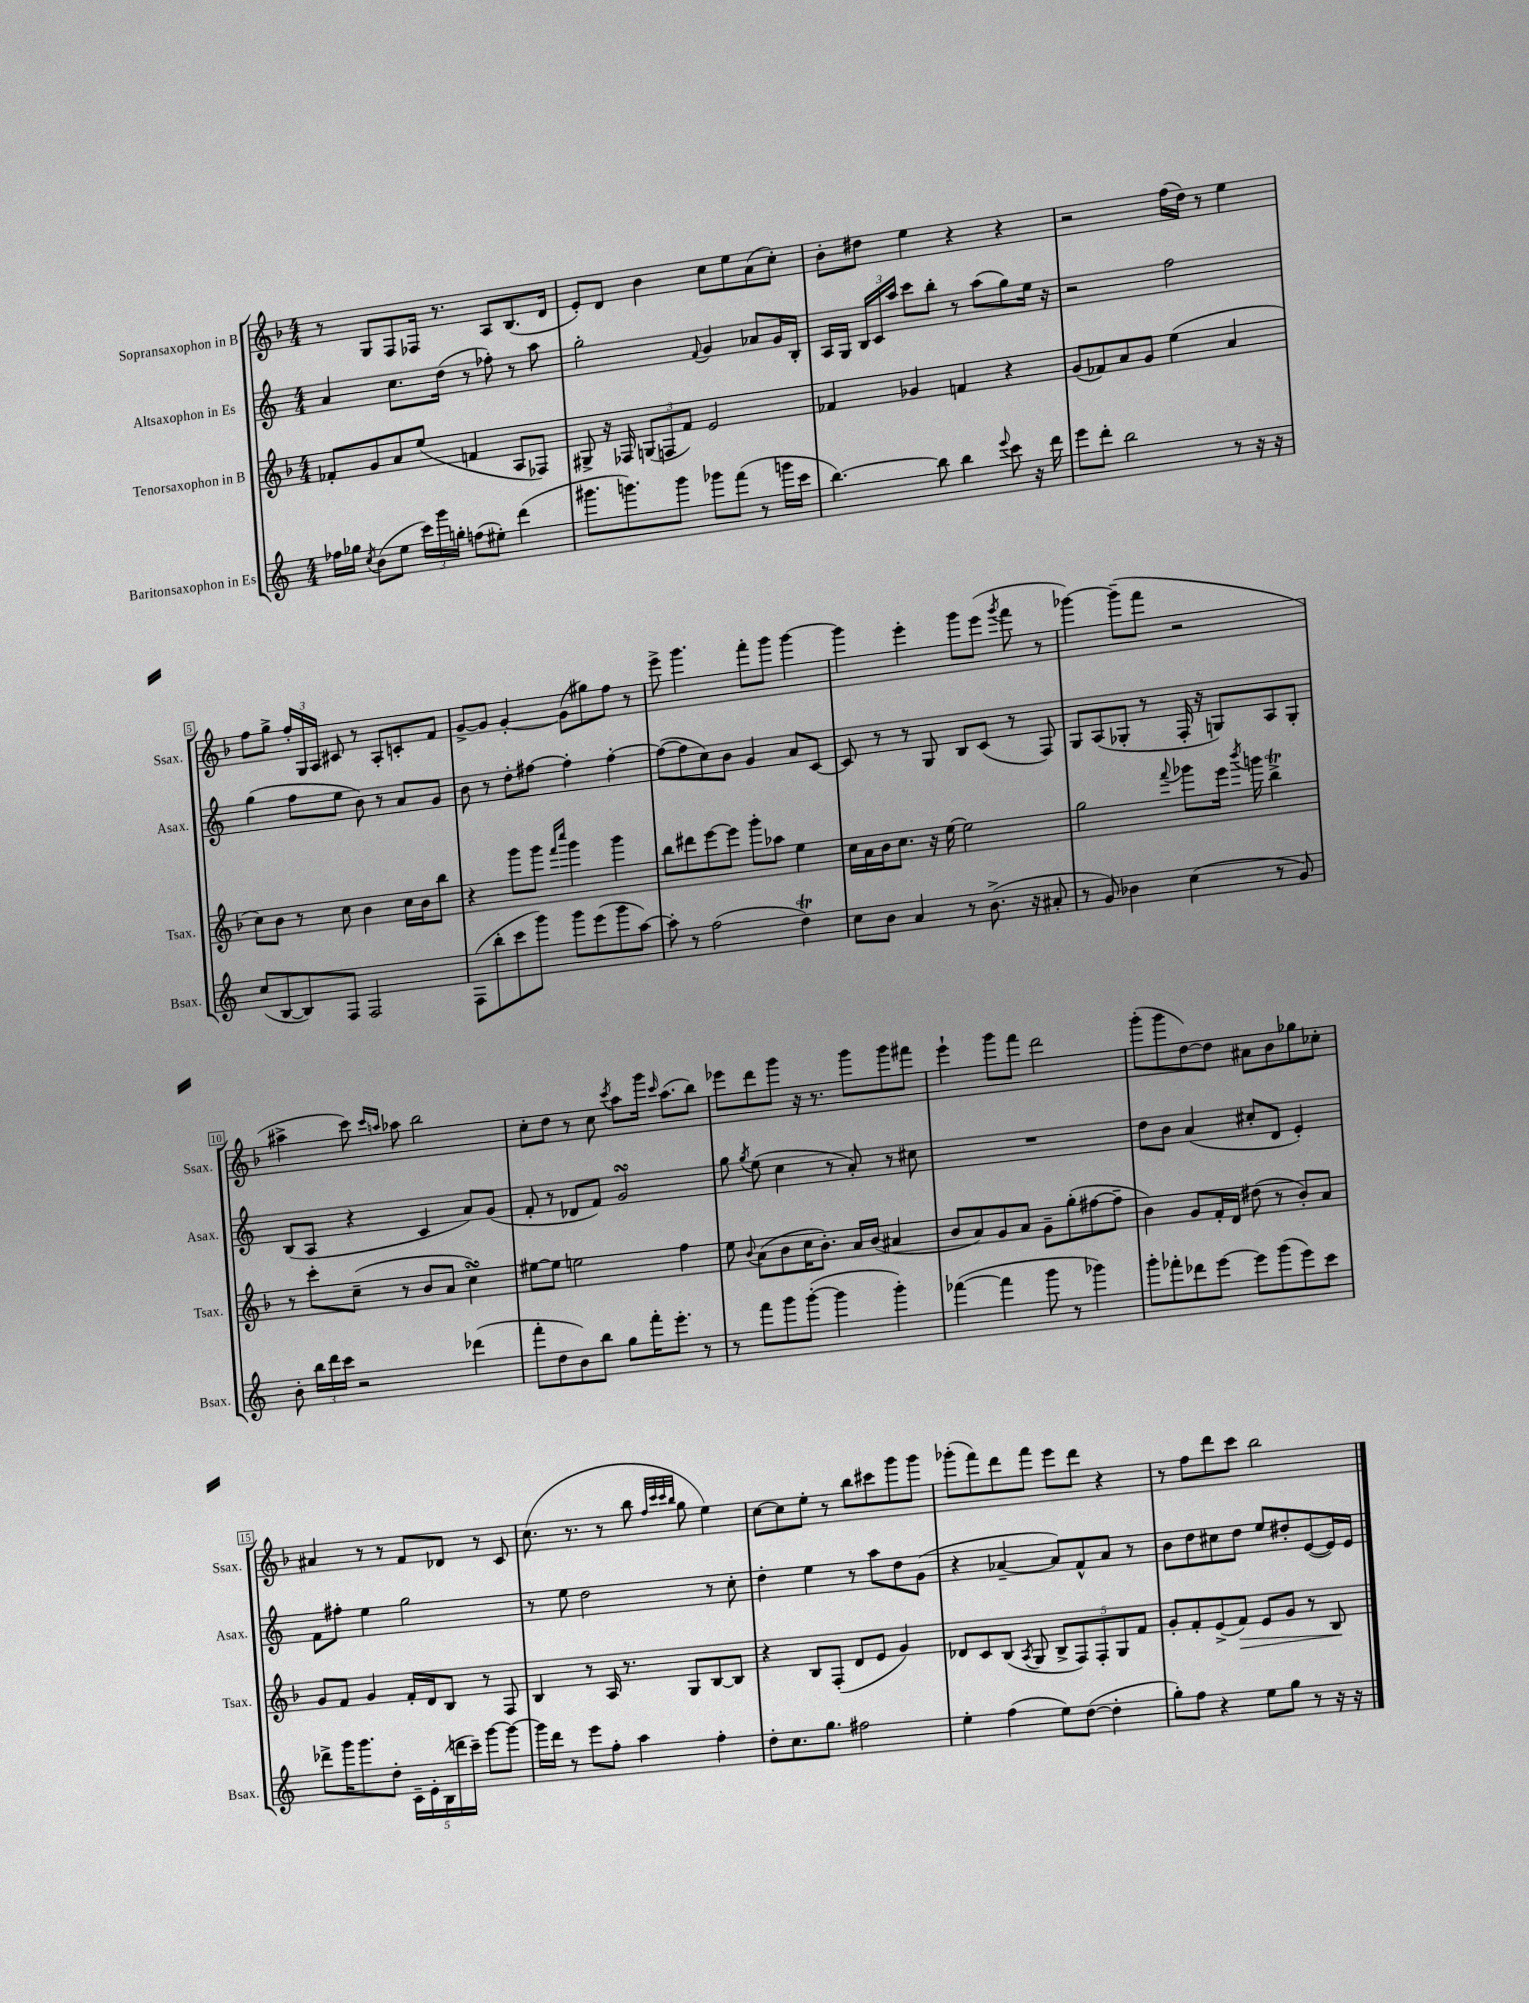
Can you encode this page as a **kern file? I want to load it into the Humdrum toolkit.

**kern	**kern	**kern	**kern
*staff4	*staff3	*staff2	*staff1
*clefG2	*clefG2	*clefG2	*clefG2
*k[]	*k[b-]	*k[]	*k[b-]
*M4/4	*M4/4	*M4/4	*M4/4
16ff-	8f-'	4a	8r
16gg-	.	.	.
8qcc	.	.	.
(8b	8g	.	8G
8ee	8a	8.cc	8F
24ccc)	(8ee	.	16F-
24ggg	.	.	.
.	.	(16dd	8.r
24gg'	.	.	.
(8ff	4f	8r	.
8ee#')	.	8ff-')	8A
(4ddd	8A	8r	(8.B-
.	8F-)	8aa	.
.	.	.	16d
=	=	=	=
8.ggg#	8G#^	2gg'	8e')
.	16r	.	8d
8.ggg)	16F-	.	.
.	(12G	.	4b-
.	12F	.	.
8ggg	.	.	.
.	12f)	.	.
.	.	8qqf	.
8ggg-	2e	4g	8cc
(8fff	.	.	8ee
8r	.	8a-	(8a
16ggg	.	16g	8cc')
16ccc	.	16B'	.
=	=	=	=
[4.bb)	4f-	16A	8b-'
.	.	16G	.
.	.	24B	8dd#
.	.	24c	.
.	.	24aa	.
.	4g-	8ccc	4ee
8bb]	.	8bb'	.
4bb	4f	8r	4r
.	.	(8aa	.
8qqeee	.	.	.
8ccc	4r	8gg)	4r
16r	.	16ee	.
16ddd	.	16r	.
=	=	=	=
8eee	(8g	2r	2r
8ddd'	8f-)	.	.
2bb	8a	.	.
.	8g	.	.
.	(4ee	2ff	(16ff
.	.	.	16dd)
.	.	.	8r
8r	4a	.	4ee
16r	.	.	.
16r	.	.	.
=	=	=	=
(8cc	8cc)	(4gg	8ff
[8B	8b-	.	8gg^
8B])	8r	8ff	24ff'
.	.	.	24G
.	.	.	24A
8F	8cc	8ee	8c#
2F	4b-	8b)	8r
.	.	8r	8A'
.	16cc	8a	8c'
.	16b-	.	.
.	8bb-	8g	8f
=	=	=	=
(8F	4r	8b	[8g^
8bb'	.	8r	8g]
8ccc	8ggg	8dd'	[4g'
8ggg)	8ggg	[8ff#	.
.	16qqfff	.	.
.	16qqcccc	.	.
8ggg	4ggg	4ff#']	(8g]
(8eee	.	.	8gg#)
8ggg	4ggg	[4ff#'	8ff
[8aa)	.	.	8r
=	=	=	=
8aa']	8bb-	(8ff#_	8eee^
8r	8ddd#	8ff#]	4.ggg
(2ff	[8eee	8cc)	.
.	8eee]	8b	.
.	8ggg'	4g	8fff'
.	8aa-	.	8ggg
4dd)	4ee	8a	[4ggg
.	.	[8c	.
=	=	=	=
8cc	16cc	8c]	4ggg]
.	16a	.	.
8b	16b-	8r	.
.	8.cc	.	.
4a	.	8r	4eee'
.	16r	8G	.
.	[16ee	.	.
8r	2ee]	8B	8ggg
(8.b^	.	(8c	(8eee
.	.	.	8qggg
.	.	8r	8fff
16r	.	.	.
8a#'	.	8F)	8r
=	=	=	=
8r	2gg	8G	[4ggg-)
8g)	.	(8A	.
4b-	.	8G-'	(8ggg-~]
.	.	8r	8fff
.	8qqfff	.	.
(4cc	8ggg-	16F'	2r
.	.	16r	.
.	16eee	8G)	.
.	8qbbb-	.	.
.	16ggg	.	.
8r	4bb-^	8A	.
8g)	.	8G'	.
=	=	=	=
8b'	8r	(8B	4aa#^
24bb	8ccc'	8A	.
24ddd	.	.	.
24ccc	.	.	.
2r	(8cc~	4r	8ccc)
.	.	.	16qqccc
.	.	.	16qqaa
.	8r	.	8aa-
.	8b-	4c	2bb-
.	8a	.	.
(4ddd-	4cc)	8a)	.
.	.	(8g	.
=	=	=	=
8fff'	[8ee#	8f'	8cc'
8dd	8ee#]	8r	8dd
8b)	2ee	8d-	8r
8bb	.	8f)	8cc
.	.	.	8qccc
8gg	.	2g	8aa
16fff'	.	.	16ggg
.	.	.	16qqccc
8.eee'	.	.	(8.aa
.	4ff	.	.
8r	.	.	8bb-)
=	=	=	=
8r	8ee	8gg	8eee-
.	8qqb-	8qgg	.
8fff	(8a	(8ee	8ddd
8ggg	8b-	4cc	8ggg
([8ggg'	16cc	.	16r
.	8.b-')	.	8.r
4ggg]	.	8r	.
.	16a	8a')	8ggg
.	(16b-	.	.
4ggg')	4a#	8r	8ggg
.	.	8cc#	8fff#
=	=	=	=
([4fff-	8b-	1r	4eee`
.	8a)	.	.
4fff-]	8g	.	8ggg
.	8a	.	8fff
8ggg	8g~	.	2ddd
8r	(8gg'	.	.
4ggg-)	[8ff#	.	.
.	8ff#~]	.	.
=	=	=	=
8ggg'	4b-)	8dd	(8ggg'
8fff-'	.	8b	8ggg
8ddd-	8g	(4a	[8dd)
[8eee	16f'	.	8dd]
.	16d	.	.
8eee]	(8dd#	8cc#'	8a#
(8ggg	8r	8d	8b-
8eee)	8b-')	4e')	8gg-
8ccc	8a	.	8cc-'
=	=	=	=
8ddd-^	8g	8f	4a#
16ggg	8f	8ff#'	.
8.ggg	.	.	.
.	4g	4ee	8r
8dd'	.	.	8r
20c~	16f'	2gg	8f
20e'	.	.	.
.	16d	.	.
(20B	.	.	.
.	8B-	.	8d-
20ddd	.	.	.
20ccc~)	.	.	.
[8ggg	8r	.	8r
8ggg_	8F	.	8c
=	=	=	=
16ggg]	4B-	8r	(8.cc
16ddd	.	.	.
8r	.	8ee	.
.	.	.	8.r
8eee	8r	2dd	.
8ff'	16A	.	8r
.	8.r	.	.
4aa	.	.	8bb-
.	.	.	32qqff
.	.	.	32qqccc
.	.	.	32qqccc
.	.	.	32qqbb-
.	8G	.	8gg
4ff'	[8B-	8r	4ee)
.	8B-]	8cc'	.
=	=	=	=
8dd'	4r	4dd'	[8cc
8.cc	.	.	8cc]
.	8B-	4ee	8ee'
8.gg	.	.	.
.	(8F'	.	8r
2ff#	8d	8r	8bb-
.	8e	8aa	8ccc#
.	4g)	8dd	8ggg
.	.	(8g	8ggg
=	=	=	=
4ee'	8d-	4r	(8ggg-'
.	8c	.	8fff)
(4ff	(8B-	[4a-~	8ddd
.	8qA	.	.
.	8G	.	8fff
8ee)	10B-^	8a-])	8eee
.	10F)	.	.
([8dd	.	8f^^	8ddd
.	10F'	.	.
4dd']	.	8a-	4r
.	10G	.	.
.	.	8r	.
.	10f	.	.
=	=	=	=
8gg')	8g'	8b	8r
8ff	8f'	8dd	8ff
4r	(8e^	8cc#	8ddd
.	8f)	8dd	8ccc
8ee	8e	8ee	2bb-
8gg	8g	8dd#'	.
8r	8r	([8e	.
16r	8B-	16e])	.
16r	.	16e	.
==	==	==	==
*-	*-	*-	*-
